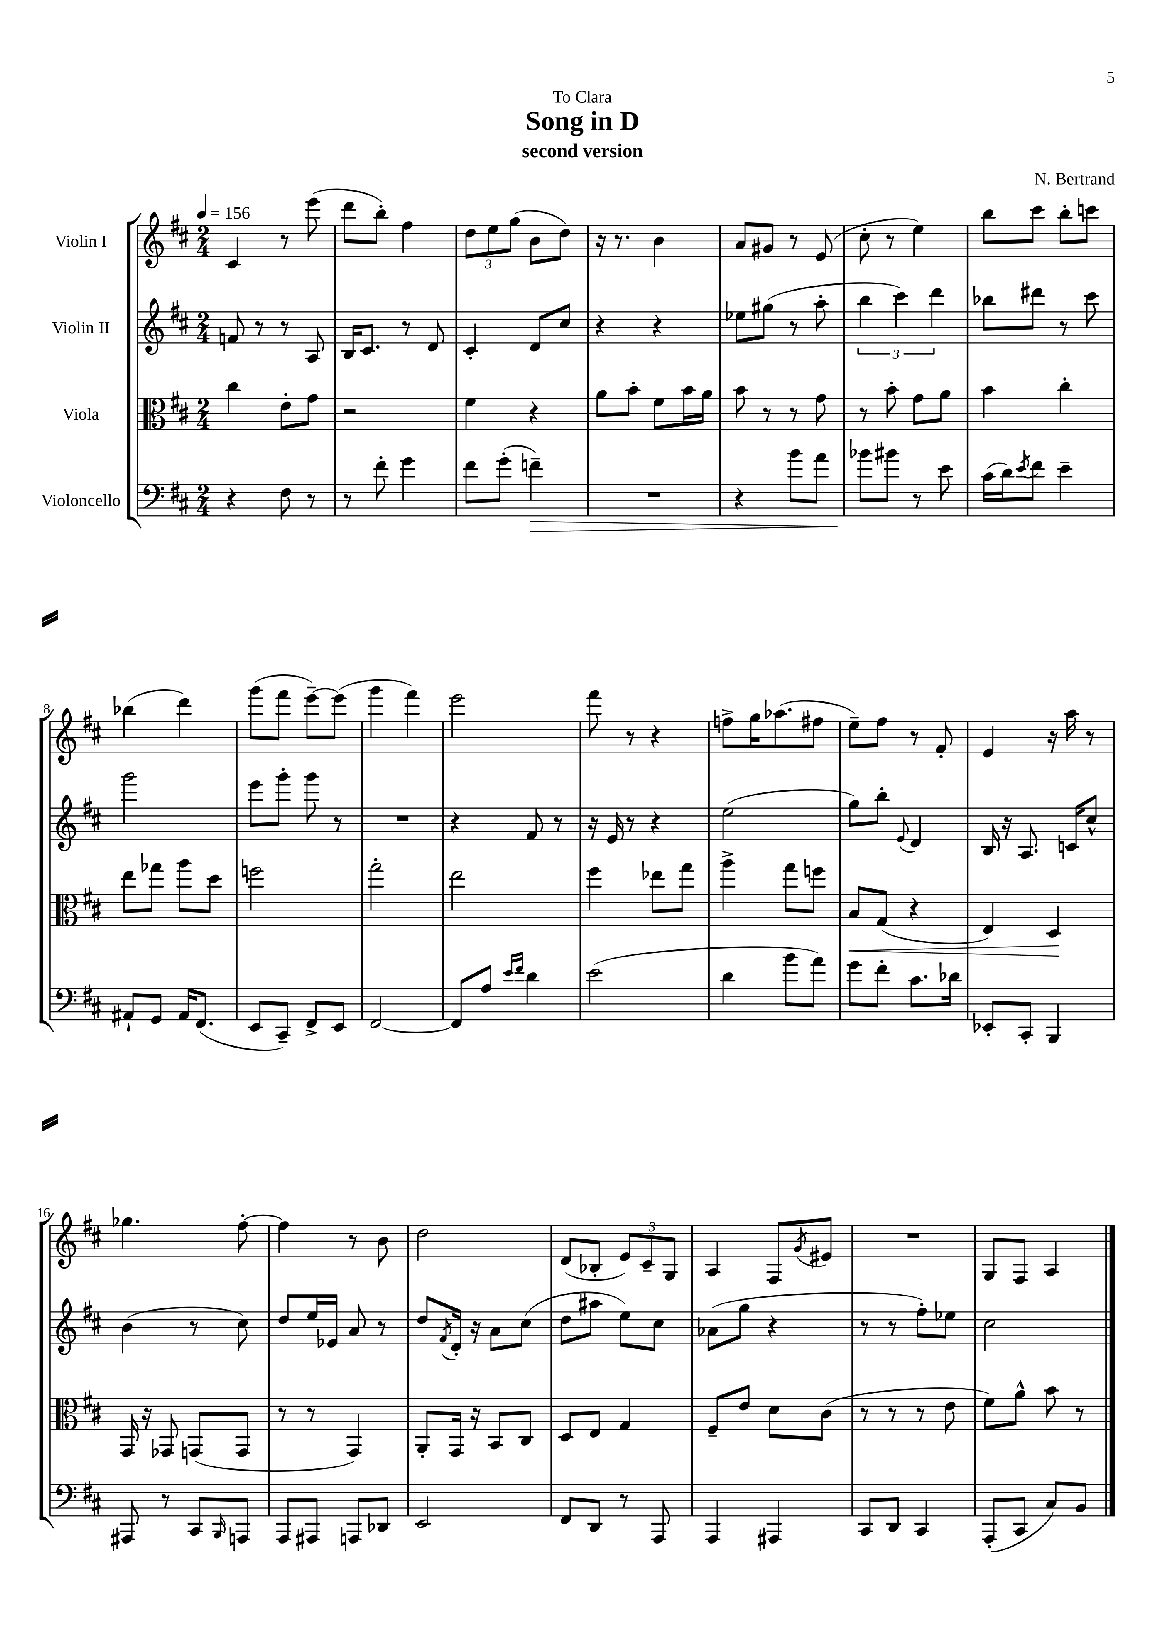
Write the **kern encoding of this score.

**kern	**dynam	**kern	**dynam	**kern	**kern
*part4	*part4	*part3	*part3	*part2	*part1
*staff4	*staff4	*staff3	*staff3	*staff2	*staff1
*I"Violoncello	*	*I"Viola	*	*I"Violin II	*I"Violin I
*clefF4	*	*clefC3	*	*clefG2	*clefG2
*k[f#c#]	*	*k[f#c#]	*	*k[f#c#]	*k[f#c#]
*M2/4	*	*M2/4	*	*M2/4	*M2/4
*MM156	*	*MM156	*	*MM156	*MM156
=1	=1	=1	=1	=1	=1
4r	.	4cc#\	.	8fn/	4c#/
.	.	.	.	8r	.
8F#\	.	8e'\L	.	8r	8r
8r	.	8g\J	.	8A/	(8eee\
=2	=2	=2	=2	=2	=2
8r	.	2r	.	16B/KL	8ddd\L
.	.	.	.	8.c#/J	.
8f#'\	.	.	.	.	8bb'\J)
4g\	.	.	.	8r	4ff#\
.	.	.	.	8d/	.
=3	=3	=3	=3	=3	=3
8f#\L	.	4f#\	.	4c#'/	12dd\L
.	.	.	.	.	12ee\
(8g'\J	.	.	.	.	.
.	.	.	.	.	(12gg\J
!	!LO:HP:b	!	!	!	!
4fn~\)	>	4r	.	8d/L	8b\L
.	.	.	.	8cc#/J	8dd\J)
=4	=4	=4	=4	=4	=4
2r	.	8a\L	.	4r	16r
.	.	.	.	.	8.r
.	.	8b'\J	.	.	.
.	.	8f#\L	.	4r	4b\
.	.	16b\L	.	.	.
.	.	16a\JJ	.	.	.
=5	=5	=5	=5	=5	=5
4r	.	8b\	.	8ee-X\L	8a/L
.	.	8r	.	(8gg#X\J	8g#X/J
8b\L	.	8r	.	8r	8r
8a\J	.	8g\	.	8aa'\	(8e/
=6	=6	=6	=6	=6	=6
8b-X\L	.	8r	.	6bb\	8cc#'\
8b#X\J	]	8b'\	.	.	8r
.	.	.	.	6ccc#\)	.
8r	.	8g\L	.	.	4ee\)
.	.	.	.	6ddd\	.
8e\	.	8a\J	.	.	.
=7	=7	=7	=7	=7	=7
(16c#\LL	.	4b\	.	8bb-X\L	8bb\L
16d\J)	.	.	.	.	.
8qe/	.	.	.	.	.
8f#\J	.	.	.	8ddd#X\J	8ccc#\J
4e~\	.	4cc#'\	.	8r	8bb'\L
.	.	.	.	8ccc#\	8cccn\J
!!LO:LB:g=z
=8	=8	=8	=8	=8	=8
8AA#X`/L	.	8ee\L	.	2ggg\	(4bb-X\
8GG/J	.	8gg-X\J	.	.	.
16AA#/KL	.	8aa\L	.	.	4ddd\)
(8.FF#/J	.	.	.	.	.
.	.	8dd\J	.	.	.
=9	=9	=9	=9	=9	=9
8EE/L	.	2ffn\	.	8eee\L	(8ggg\L
8CC#~/J)	.	.	.	8ggg'\J	8fff#\J
8FF#^/L	.	.	.	8ggg\	[8eee~\L)
8EE/J	.	.	.	8r	(8eee\J]
=10	=10	=10	=10	=10	=10
[2FF#/	.	2gg'\	.	2r	4ggg\
.	.	.	.	.	4fff#\)
=11	=11	=11	=11	=11	=11
8FF#/L]	.	2ee\	.	4r	2eee\
8A/J	.	.	.	.	.
16qqe/LL	.	.	.	.	.
16qqf#/JJ	.	.	.	.	.
4d\	.	.	.	8f#/	.
.	.	.	.	8r	.
=12	=12	=12	=12	=12	=12
(2e\	.	4ff#\	.	16r	8fff#\
.	.	.	.	16e/	.
.	.	.	.	8r	8r
.	.	8ee-X\L	.	4r	4r
.	.	8gg\J	.	.	.
=13	=13	=13	=13	=13	=13
4d\	.	4aa^\	.	(2ee\	8ffn^\L
.	.	.	.	.	16gg\K
.	.	.	.	.	(8.aa-X\
8b\L	.	8gg\L	.	.	.
8a\J)	.	8ffn\J	.	.	8ff#X\J
=14	=14	=14	=14	=14	=14
!	!	!	!LO:HP:b	!	!
8g\L	.	8B/L	<	8gg\L)	8ee~\L)
8f#'\J	.	(8G/J	.	8bb'\J	8ff#\J
.	.	.	.	8qqe/	.
8.c#\L	.	4r	.	4d/	8r
.	.	.	.	.	8f#'/
16d-X\Jk	.	.	.	.	.
=15	=15	=15	=15	=15	=15
8EE-X'/L	.	4E/)	.	16B/	4e/
.	.	.	.	16r	.
8CC#'/J	.	.	.	8.A/	.
4BBB/	.	4D/	.	.	16r
.	.	.	.	16cn/KL	16aa\
.	.	.	.	8cc#^^/J	8r
.	.	.	[	.	.
!!LO:LB:g=z
=16	=16	=16	=16	=16	=16
8AAA#X/	.	16GG/	.	(4b\	4.gg-X\
.	.	16r	.	.	.
8r	.	8GG-X/	.	.	.
8CC#/L	.	(8GGn/L	.	8r	.
16qqBBB/	.	.	.	.	.
8AAAn/J	.	8GG/J	.	8cc#\)	[8ff#'\
=17	=17	=17	=17	=17	=17
8AAA/L	.	8r	.	8dd/L	4ff#\]
8AAA#X/J	.	8r	.	16ee/L	.
.	.	.	.	16e-X/JJ	.
8AAAn/L	.	4GG/)	.	8a/	8r
8DD-X/J	.	.	.	8r	8b\
=18	=18	=18	=18	=18	=18
2EE/	.	8AA'/L	.	8dd/L	2dd\
.	.	.	.	8qf#/	.
.	.	16GG/Jk	.	16d'/Jk	.
.	.	16r	.	16r	.
.	.	8BB/L	.	8a\L	.
.	.	8C#/J	.	(8cc#\J	.
=19	=19	=19	=19	=19	=19
8FF#/L	.	8D/L	.	8dd\L	(8d/L
8DD/J	.	8E/J	.	8aa#X\J	8B-X'/J
8r	.	4G/	.	8ee\L)	12e/L)
.	.	.	.	.	12c#~/
8AAA/	.	.	.	8cc#\J	.
.	.	.	.	.	12G/J
=20	=20	=20	=20	=20	=20
4AAA/	.	8F#~/L	.	(8a-X\L	4A/
.	.	8e/J	.	8gg\J	.
4AAA#X/	.	8d\L	.	4r	8F#/L
.	.	.	.	.	8qg/
.	.	(8c#\J	.	.	8e#X/J
=21	=21	=21	=21	=21	=21
8CC#/L	.	8r	.	8r	2r
8DD/J	.	8r	.	8r	.
4CC#/	.	8r	.	8ff#'\L)	.
.	.	8e\	.	8ee-X\J	.
=22	=22	=22	=22	=22	=22
(8AAA'/L	.	8f#\L)	.	2cc#\	8G/L
8CC#/J	.	8a^^\J	.	.	8F#/J
8C#/L)	.	8b\	.	.	4A/
8BB/J	.	8r	.	.	.
==	==	==	==	==	==
*-	*-	*-	*-	*-	*-
